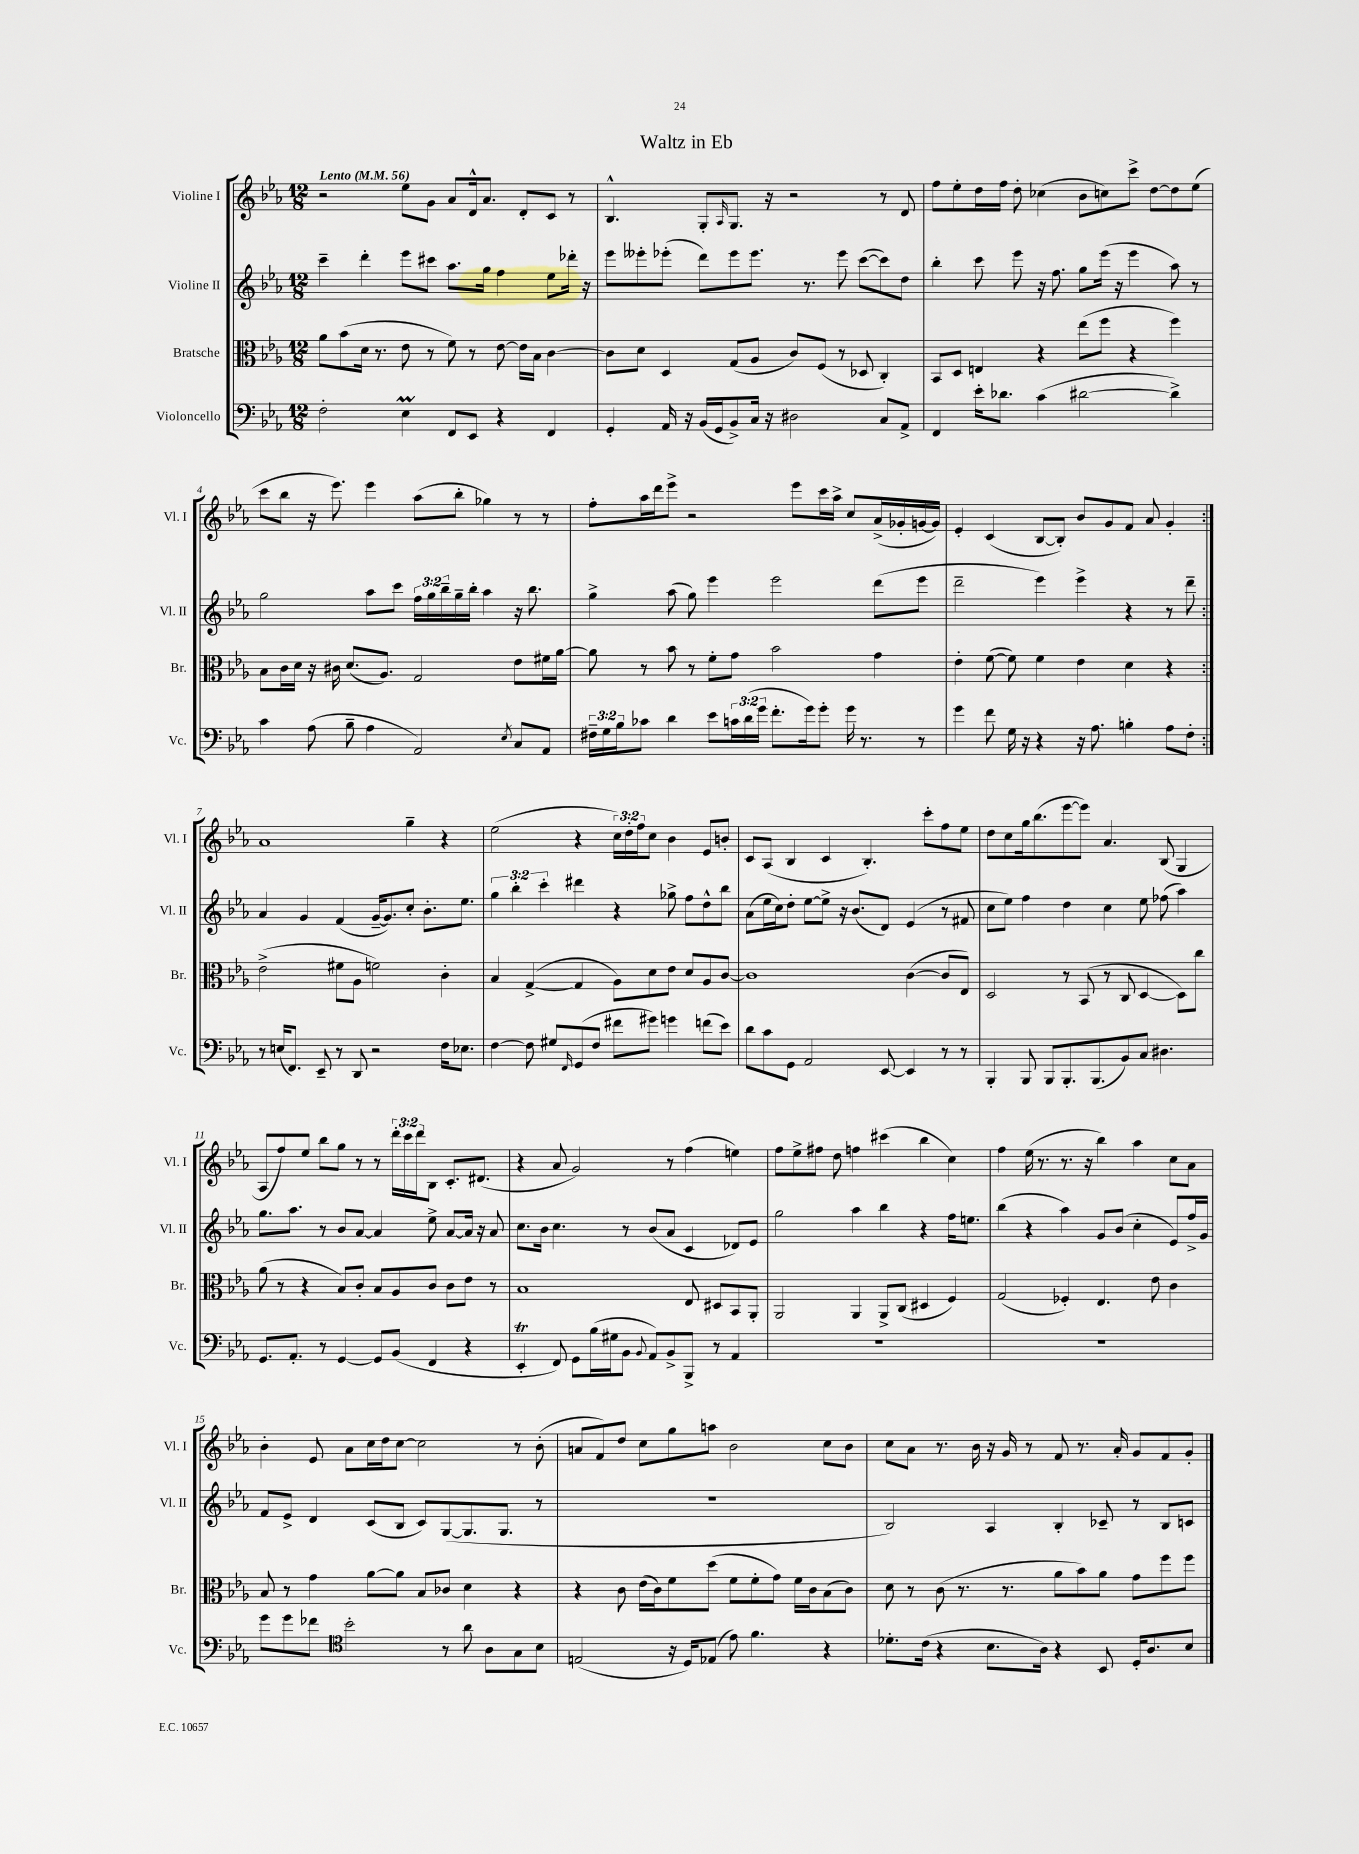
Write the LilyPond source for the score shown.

\header { title = "Waltz in Eb" }
<<
\new StaffGroup <<
\new Staff = "s0" \with { instrumentName = "Violine I" shortInstrumentName = "Vl. I" } {
    \clef treble \key ees \major \numericTimeSignature \time 12/8 \override Staff.TupletNumber.text = #tuplet-number::calc-fraction-text \tempo "Lento" 4 = 56
    \repeat volta 2 { r2 ees''8 g'8 aes'8 d'16-^ aes'8. d'8-. c'8 r8 |
    bes4.-^ g8-. \grace { aes16 } g8. r16 r2 r8 d'8 |
    f''8 ees''8-. d''16 f''16 d''8-. ces''4( bes'8 c''8) c'''8-> d''8~ d''8 ees''8( |
    c'''8 bes''8 r16 ees'''8.) ees'''4 aes''8( bes''8-. ges''4) r8 r8 |
    f''8-. aes''16 d'''16 ees'''8-> r2 ees'''8 c'''16 aes''16-> c''8 aes'16->( ges'16-. g'16~ g'16) |
    ees'4-. c'4( bes8~ bes8-.) bes'8 g'8 f'8 aes'8 g'4-. | }
    aes'1 g''4-- r4 |
    ees''2( r4 \tuplet 3/2 { c''16) d''16-. f''16 } c''8 bes'4 ees'8 b'8-. |
    c'8 aes8( bes4 c'4 bes4.-.) c'''8-. f''8 ees''8 |
    d''8 c''8 g''16 bes''8.( ees'''8~ ees'''8) aes'4. bes8( g4 |
    aes8 f''8) ees''8 bes''8 g''8 r8 r8 \tuplet 3/2 { d'''16-. c'''16 d'''16 } bes8 c'8.-. dis'8.( |
    r4 aes'8 g'2) r8 f''4( e''4) |
    f''8 ees''8-> fis''8 d''8 f''4 cis'''4( bes''4 c''4) |
    f''4 ees''16( r8. r8. r16 bes''4) aes''4 c''8 aes'8 |
    bes'4-. ees'8 aes'8 c''16 d''16 c''8~ c''2 r8 bes'8-.( |
    a'8 f'8) d''8 c''8 g''8 a''8 bes'2 c''8 bes'8 |
    c''8 aes'8 r8. bes'16 r16 g'16 r8 f'8 r8. aes'16-. g'8 f'8 g'8-. \bar "|." |
}
\new Staff = "s1" \with { instrumentName = "Violine II" shortInstrumentName = "Vl. II" } {
    \clef treble \key ees \major \numericTimeSignature \time 12/8 \override Staff.TupletNumber.text = #tuplet-number::calc-fraction-text
    \repeat volta 2 { c'''4-- d'''4-. ees'''8 cis'''8 aes''8. g''16 f''4 ees''8 des'''16-. r16 |
    ees'''8 eeses'''8-. ees'''8-.( d'''8) ees'''8 ees'''8. r8. ees'''8 c'''8~( c'''8) d''8 |
    bes''4-. c'''8 ees'''8 r16 f''8. g''8 ees'''16( r16 ees'''4 aes''8) r8 |
    g''2 aes''8 c'''8 \tuplet 3/2 { f''16 g''16 bes''16-- } g''16-- bes''16-. aes''4 r16 bes''8. |
    g''4-> aes''8( g''8) ees'''4 ees'''2 d'''8( ees'''8 |
    d'''2-- ees'''4) ees'''4-> r4 r8 d'''8-- | }
    aes'4 g'4 f'4( g'16~-- g'8.) c''8-. bes'8.-. ees''8. |
    \tuplet 3/2 { g''4 bes''4-. c'''4-. } dis'''4 r4 ges''8-> f''8 d''8-^ bes''8 |
    aes'8( ees''16 c''16) d''8-. ees''8~ ees''8-> r16 bes'8.( d'8) ees'4( r8 fis'8 |
    c''8 ees''8) f''4 d''4 c''4 ees''8 fes''8( aes''4) |
    g''8. aes''8. r8 bes'8 aes'8~ aes'4 ees''8-> aes'8~ aes'16 r16 aes'8 |
    c''8. bes'16 c''4. r8 bes'8( aes'8 c'4 des'8) ees'8 |
    g''2 aes''4 bes''4 r4 f''16 e''8. |
    bes''4( r4 aes''4) g'8 bes'8( c''4-. ees'8) f''16-> g'16 |
    f'8 ees'8-> d'4 c'8( bes8 c'8) g8~( g8. g8. r8 |
    R1. |
    bes2) aes4 bes4-. ces'8-- r8 bes8 c'8 \bar "|." |
}
\new Staff = "s2" \with { instrumentName = "Bratsche" shortInstrumentName = "Br." } {
    \clef alto \key ees \major \numericTimeSignature \time 12/8
    \repeat volta 2 { aes'8 bes'8( d'16 r8. ees'8 r8 f'8) r8 ees'8~ ees'16 bes16 c'4~ |
    c'8 d'8 d4 g8( aes8 c'8) f8( r8 des8 c4-.) |
    bes,8 d8 e4 r4 ees''8( f''8 r4 f''4) |
    bes8 c'16 d'16 r16 cis'16 d'8.( aes8.) g2 ees'8 fis'16 aes'16~ |
    aes'8 r8 bes'8 r8 f'8-. g'8 bes'2 g'4 |
    ees'4-. f'8~( f'8) f'4 ees'4 d'4 r4 | }
    ees'2->( fis'8 aes8 f'2) c'4-. |
    bes4 g4~->( g4 aes8) d'8 ees'8 d'8 aes8 c'8~ |
    c'1 c'4~( c'8 ees8) |
    d2 r8 bes,8( r8 c8 d4~ d8) c''8 |
    aes'8( r8 r4 bes8) c'8-. bes8 aes8 c'8 c'8 ees'8 r8 |
    bes1 ees8 dis8 bes,8 aes,8-. |
    aes,2 aes,4 aes,8-> c8( dis4 f4) |
    g2( fes4-.) ees4. ees'8 c'4 |
    bes8 r8 g'4 aes'8~ aes'8 bes8 ces'8 d'4 r4 |
    r4 c'8 ees'16( c'16) f'8 d''8( f'8 f'8-. g'8) f'16 c'16 bes8( c'8) |
    d'8 r8 c'8( r8. r8. aes'8 bes'8) aes'8 g'8 f''8 f''8 \bar "|." |
}
\new Staff = "s3" \with { instrumentName = "Violoncello" shortInstrumentName = "Vc." } {
    \clef bass \key ees \major \numericTimeSignature \time 12/8 \override Staff.TupletNumber.text = #tuplet-number::calc-fraction-text
    \repeat volta 2 { f2-. ees4\prall f,8 ees,8 r4 f,4 |
    g,4-. aes,16 r16 bes,16( g,16 bes,8->) c16 r16 dis2 c8 aes,8-> |
    f,4 ees'16-. des'8. c'4( dis'2~ dis'4->) |
    c'4 aes8( bes8-- aes4 aes,2) \acciaccatura { ees8 } c8 aes,8 |
    \tuplet 3/2 { fis16-- g16 bes16 } ces'8 d'4 ees'8 \tuplet 3/2 { c'16 d'16( g'16 } f'8.-. g'16) g'8-. g'16 r8. r8 |
    g'4 f'8 g16 r16 r4 r16 aes8. b4-. aes8 f8-. | }
    r8 e16( f,8.) ees,8-- r8 d,8 r2 f16 ees8. |
    f4~ f8 gis8 \grace { f,16 } g,8( f8 fis'8 gis'8) g'4 f'8( ees'8) |
    d'8 c'8 g,8 aes,2 ees,8~ ees,4 r8 r8 |
    bes,,4-. bes,,8 bes,,8 bes,,8.-. bes,,8.( bes,8) c8 dis4. |
    g,8. aes,8.-. r8 g,4~ g,8 bes,8( f,4 r4 |
    ees,4-.\trill f,8) g,8 bes16( gis16 bes,8 \appoggiatura { bes,8 } aes,8) bes,8-> bes,,8-> r8 aes,4 |
    R1. |
    R1. |
    g'8 g'8 fes'8 \clef tenor bes'2-. r8 aes'8 aes8 g8 bes8 |
    e2( r16 d16) ees8( ees'8) f'4. r4 |
    des'8.-. c'16( r4 bes8. aes16) r4 bes,8 d16-. aes8. bes8 \bar "|." |
}
>>
>>
